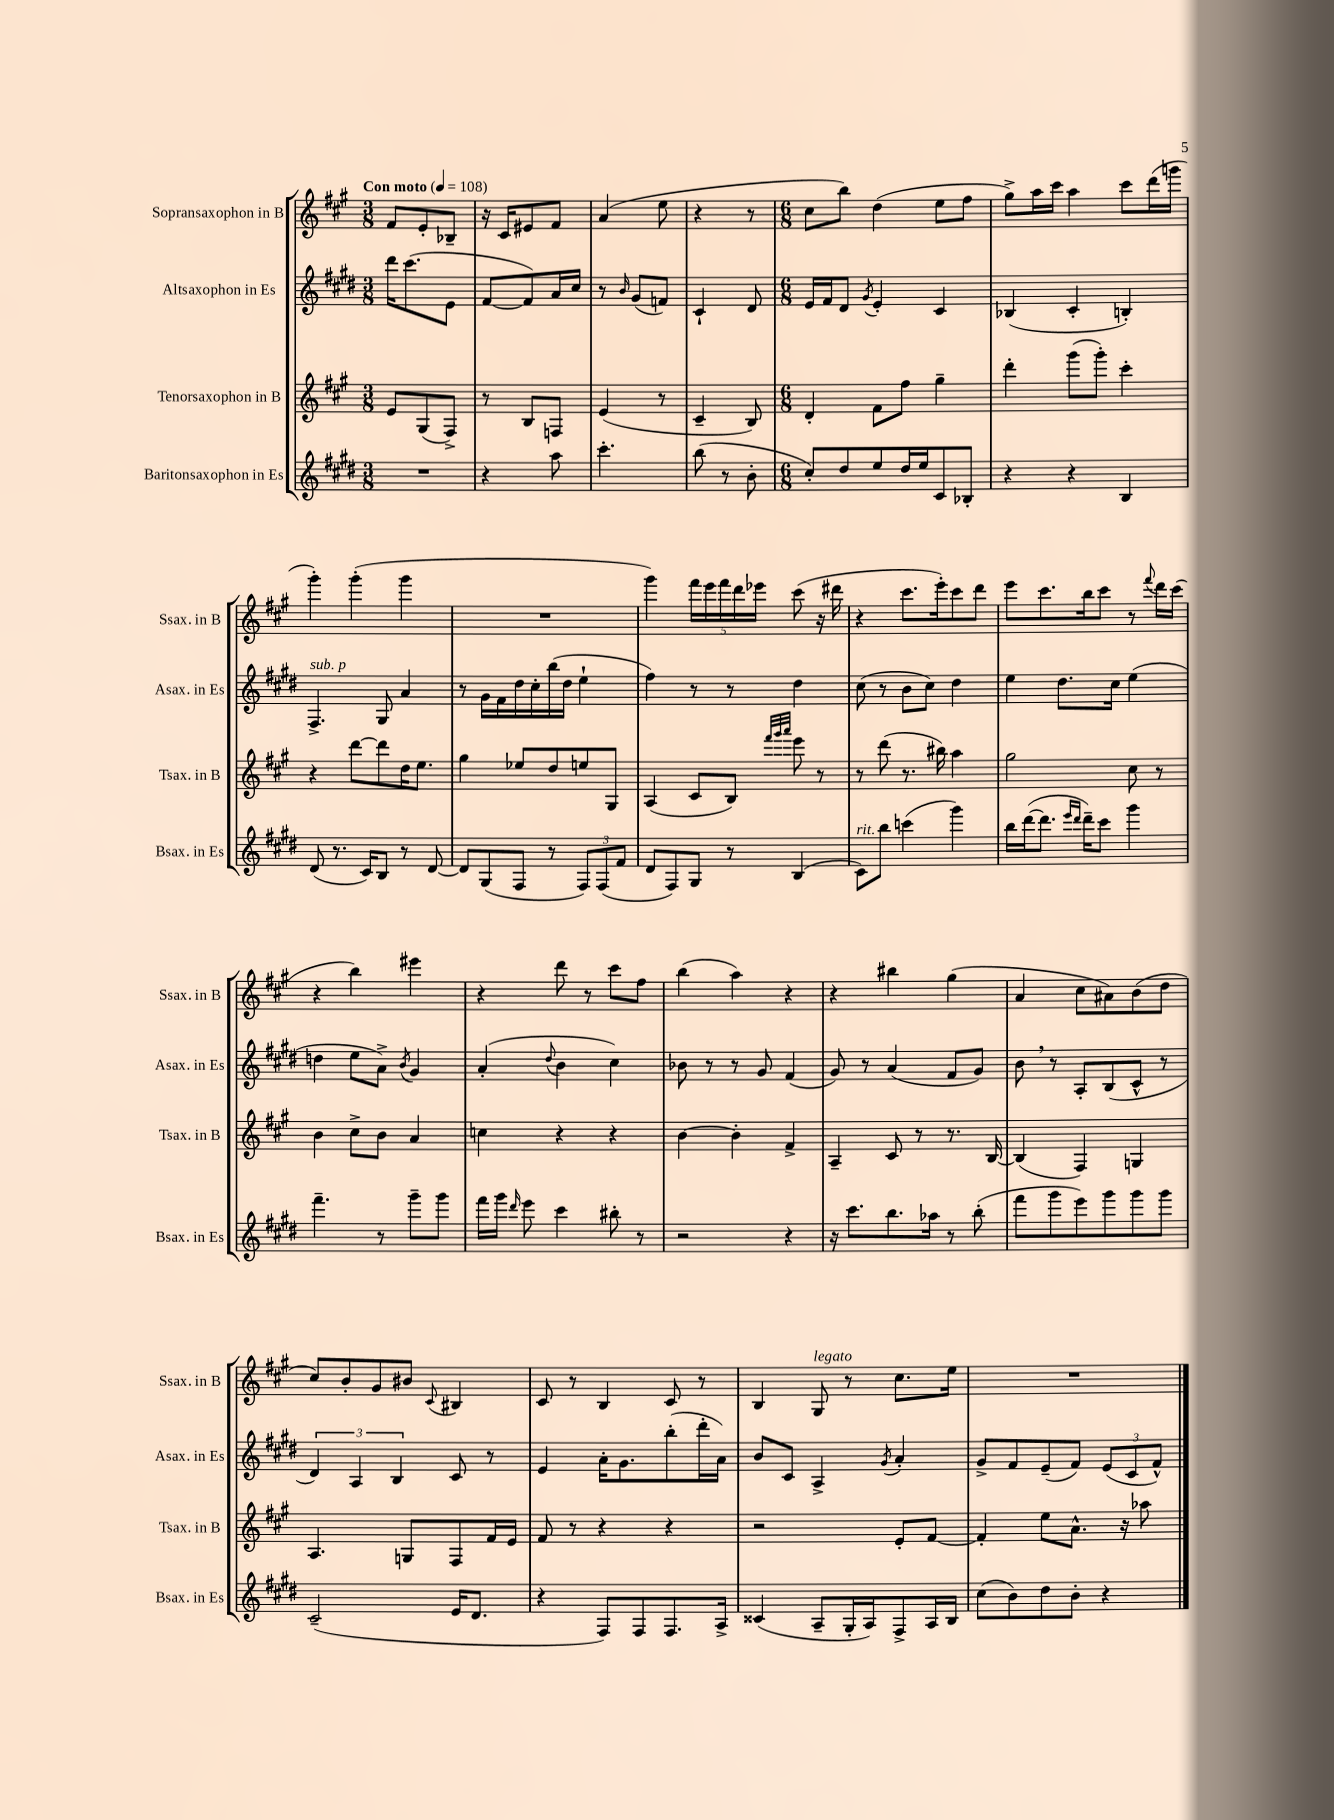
<<
\new StaffGroup <<
\new Staff = "s0" \with { instrumentName = "Sopransaxophon in B" shortInstrumentName = "Ssax. in B" } {
    \clef treble \key a \major \numericTimeSignature \time 3/8 \tempo "Con moto" 4 = 108
    \autoBeamOff fis'8[ e'8-. bes8]-- |
    r16 cis'16[ eis'8 fis'8] |
    a'4( e''8 |
    r4 r8 |
    \numericTimeSignature \time 6/8 cis''8[ b''8]) d''4( e''8[ fis''8] |
    gis''8[->) a''16 cis'''16] a''4 cis'''8[ d'''16( g'''16] |
    gis'''4-.) gis'''4-.( gis'''4 |
    R2. |
    gis'''4) \tuplet 5/4 { fis'''16[ e'''16 fis'''16 d'''16 ees'''16] } cis'''8( r16 dis'''16 |
    r4 cis'''8.[ e'''16-.) cis'''8 d'''8] |
    e'''8[ cis'''8. b''16 cis'''8] r8 \appoggiatura { fis'''8 } d'''16[ cis'''16]( |
    r4 b''4) eis'''4 |
    r4 d'''8 r8 cis'''8[ fis''8] |
    b''4( a''4) r4 |
    r4 bis''4 gis''4( |
    a'4 cis''8[ ais'8) b'8( d''8] |
    cis''8[) b'8-. gis'8 bis'8] \appoggiatura { cis'8 } bis4 |
    cis'8 r8 b4 cis'8 r8 |
    b4 gis8^\markup { \italic "legato" } r8 cis''8.[ e''16] |
    R2. \bar "|." |
}
\new Staff = "s1" \with { instrumentName = "Altsaxophon in Es" shortInstrumentName = "Asax. in Es" } {
    \clef treble \key e \major \numericTimeSignature \time 3/8
    \autoBeamOff dis'''16[ cis'''8.( e'8] |
    fis'8[~ fis'8) a'16 cis''16] |
    r8 \grace { b'16 } gis'8[( f'8]) |
    cis'4-! dis'8 |
    \numericTimeSignature \time 6/8 e'16[ fis'16 dis'8] \acciaccatura { gis'8 } e'4-. cis'4 |
    bes4( cis'4-. b4-.) |
    fis4.->^\markup { \italic "sub. p" } gis8 a'4 |
    r8 gis'16[ fis'16 dis''16 cis''16-. b''16( dis''16] e''4-! |
    fis''4) r8 r8 dis''4 |
    cis''8( r8 b'8[ cis''8]) dis''4 |
    e''4 dis''8.[ cis''16] e''4( |
    d''4 e''8[ a'8]->) \acciaccatura { b'8 } gis'4 |
    a'4-.( \appoggiatura { dis''8 } b'4 cis''4) |
    bes'8 r8 r8 gis'8 fis'4( |
    gis'8) r8 a'4( fis'8[ gis'8]) |
    b'8 \breathe r8 a8[-. b8( cis'8]-^ r8 |
    \tuplet 3/2 { dis'4) a4 b4 } cis'8 r8 |
    e'4 a'16[-. gis'8. b''8-.( dis'''16-. a'16]) |
    b'8[ cis'8] a4-> \acciaccatura { gis'8 } a'4-. |
    gis'8[-> fis'8 e'8--( fis'8]) \tuplet 3/2 { e'8[( cis'8 fis'8]-^) } \bar "|." |
}
\new Staff = "s2" \with { instrumentName = "Tenorsaxophon in B" shortInstrumentName = "Tsax. in B" } {
    \clef treble \key a \major \numericTimeSignature \time 3/8
    \autoBeamOff e'8[ gis8( fis8]->) |
    r8 b8[ f8] |
    e'4( r8 |
    cis'4-- b8) |
    \numericTimeSignature \time 6/8 d'4-. fis'8[ fis''8] gis''4-- |
    d'''4-. gis'''8[( gis'''8]-.) cis'''4-. |
    r4 d'''8[~ d'''8 d''16 e''8.] |
    gis''4 ees''8[ d''8 e''8 gis8] |
    a4( cis'8[ b8]) \grace { fis'''32[ gis'''32 a'''32] } e'''8 r8 |
    r8 d'''8( r8. bis''16) a''4 |
    gis''2 cis''8 r8 |
    b'4 cis''8[-> b'8] a'4 |
    c''4 r4 r4 |
    b'4~ b'4-. fis'4-> |
    a4-- cis'8 r8 r8. b16~ |
    b4( fis4) g4 |
    a4. g8[ fis8 fis'16 e'16] |
    fis'8 r8 r4 r4 |
    r2 e'8[-. fis'8]~ |
    fis'4-. e''8[ a'8.]-^ r16 aes''8 \bar "|." |
}
\new Staff = "s3" \with { instrumentName = "Baritonsaxophon in Es" shortInstrumentName = "Bsax. in Es" } {
    \clef treble \key e \major \numericTimeSignature \time 3/8
    \autoBeamOff R4. |
    r4 a''8 |
    cis'''4.-. |
    b''8( r8 b'8-. |
    \numericTimeSignature \time 6/8 cis''8[-.) dis''8 e''8 dis''16 e''16 cis'8 bes8]-. |
    r4 r4 b4 |
    dis'8( r8. cis'16[) b8] r8 dis'8~ |
    dis'8[ gis8( fis8] r8 \tuplet 3/2 { fis8[) fis8( fis'8] } |
    dis'8[ fis8) gis8] r8 b4( |
    cis'8[^\markup { \italic "rit." }) b''8] c'''4( gis'''4) |
    b''16[ dis'''16~( dis'''8.] \grace { e'''16[ dis'''16] } dis'''16[--) cis'''8] gis'''4 |
    fis'''4.-- r8 gis'''8[-- gis'''8] |
    fis'''16[ gis'''16] \grace { dis'''16 } e'''8 cis'''4 bis''8-. r8 |
    r2 r4 |
    r16 cis'''8.[ b''8. aes''16] r8 b''8-.( |
    fis'''8[ gis'''8 e'''8) gis'''8 gis'''8 gis'''8] |
    cis'2--( e'16[ dis'8.] |
    r4 fis8[) fis8 fis8. a16]-> |
    cisis'4( a8[-- gis16-. a16) fis8-> a16 b16] |
    cis''8[( b'8) dis''8 b'8]-. r4 \bar "|." |
}
>>
>>
\layout { \context { \Score \remove "Bar_number_engraver" } }
